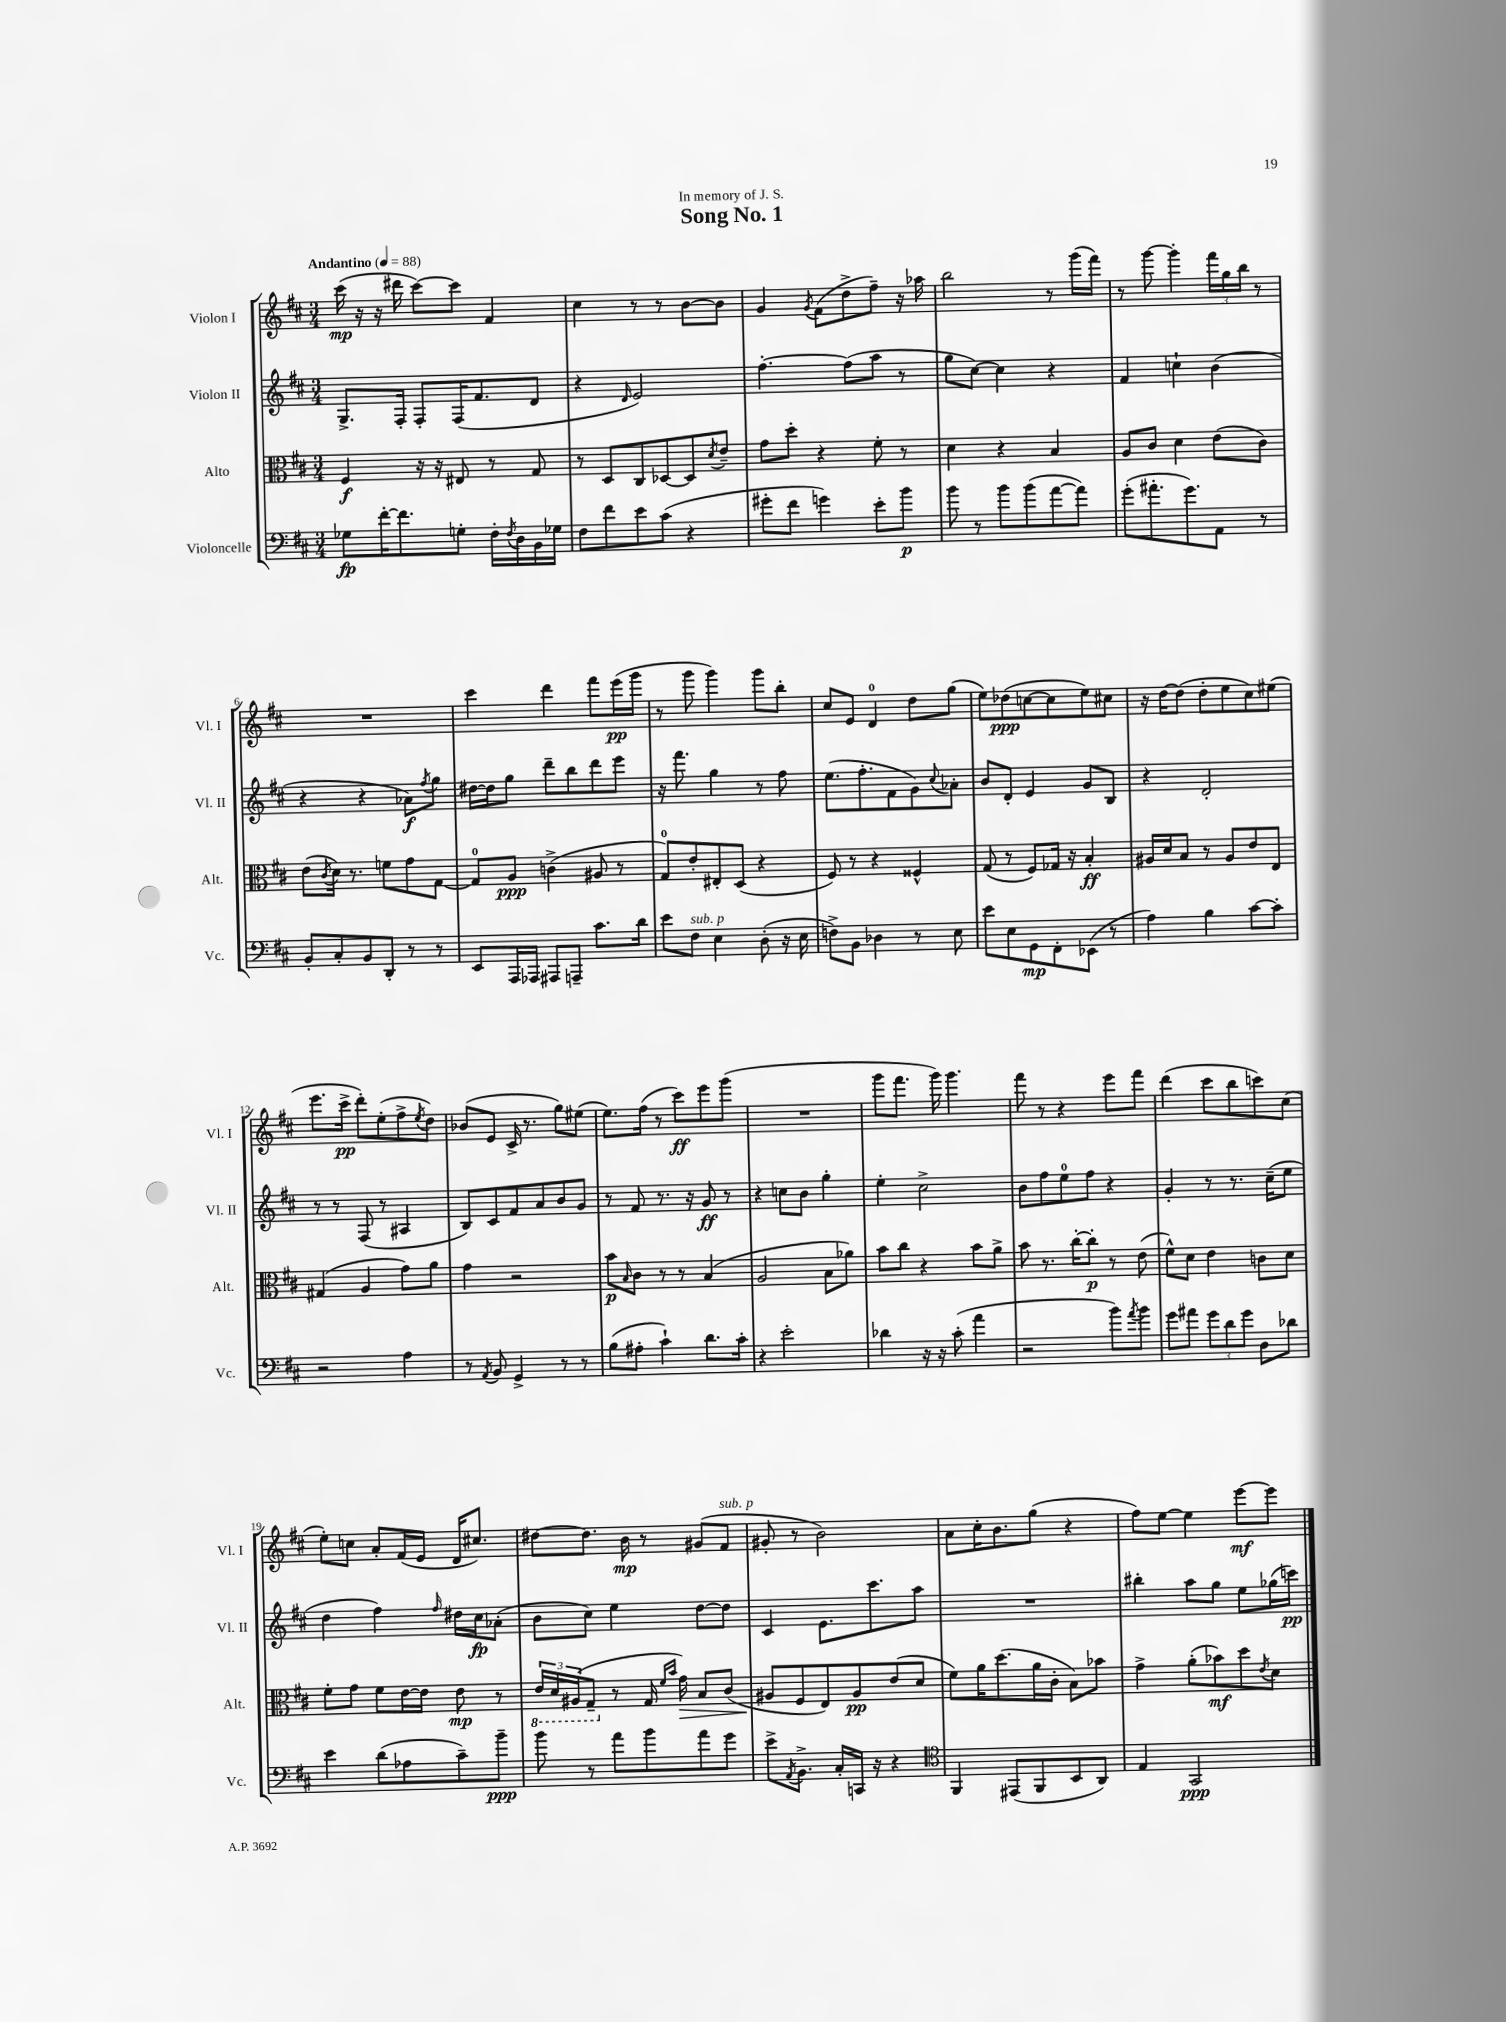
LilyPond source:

\header { title = "Song No. 1" dedication = "In memory of J. S." }
<<
\new StaffGroup <<
\new Staff = "s0" \with { instrumentName = "Violon I" shortInstrumentName = "Vl. I" } {
    \clef treble \key d \major \numericTimeSignature \time 3/4 \tempo "Andantino" 4 = 88
    cis'''16\mp( r16 r16 dis'''16 cis'''8~) cis'''8 fis'4 |
    cis''4 r8 r8 b'8~ b'8 |
    g'4 \acciaccatura { g'8 } fis'8( d''8-> fis''8--) r16 aes''16 |
    b''2 r8 g'''16( fis'''16) |
    r8 g'''8~ g'''4-. \tuplet 3/2 { fis'''16 g''16 b''16 } r8 |
    R2. |
    cis'''4 d'''4 fis'''8 e'''16\pp( g'''16 |
    r8 g'''8 g'''4) g'''8 b''8-. |
    cis''8 e'8 d'4-0 d''8 g''8( |
    e''8) des''8\ppp( c''8~ c''8 e''8) cis''8 |
    r16 d''16~ d''8( d''8-. e''8 cis''8) eis''8( |
    e'''8. cis'''16->\pp d'''8-.) e''8-.( fis''8-> \acciaccatura { e''8 } d''8) |
    bes'8( e'8 cis'16-> r8. g''8) eis''8( |
    e''8.) fis''16( r8 cis'''8\ff) e'''8 g'''8( |
    R2. |
    g'''8 fis'''8. g'''16) g'''4. |
    fis'''8 r8 r4 e'''8 fis'''8 |
    d'''4( cis'''8 b''8 c'''8) cis''8( |
    e''8-.) c''8 a'8-. fis'16( e'16 d'16 cis''8.) |
    dis''8~ dis''8. b'16\mp r8 gis'8( fis'8^\markup { \italic "sub. p" } |
    gis'8-. r8 b'2) |
    a'8 cis''16-. b'8. g''8( r4 |
    fis''8) e''8~ e''4 e'''8~\mf e'''8 \bar "|." |
}
\new Staff = "s1" \with { instrumentName = "Violon II" shortInstrumentName = "Vl. II" } {
    \clef treble \key d \major \numericTimeSignature \time 3/4
    g8.-> fis16-. fis8-. fis16( fis'8. d'8 |
    r4 \grace { d'16 } e'2) |
    fis''4.~-. fis''8( a''8 r8 |
    g''8 cis''8~) cis''4 r4 |
    fis'4 c''4-! b'4( |
    r4 r4 aes'8\f) \acciaccatura { fis''8 } g''8 |
    dis''16~ dis''16 g''8 d'''8-- b''8 d'''8 e'''8 |
    r16 fis'''8. g''4 r8 fis''8 |
    e''8.( fis''8.-. fis'8 g'8) \appoggiatura { cis''8 } aes'8-. |
    b'8 d'8-. e'4 g'8 b8 |
    r4 d'2-. |
    r8 r8 fis8( r8 ais4 |
    b8) cis'8 fis'8 a'8 b'8 g'8 |
    r8 fis'8 r8. r16 g'8\ff r8 |
    r4 c''8 b'8 g''4-. |
    e''4-. cis''2-> |
    b'8 fis''8 e''8-0 fis''8 r4 |
    g'4-. r8 r8. cis''16--( e''8 |
    d''4 fis''4) \grace { fis''16 } dis''16 cis''16\fp aes'8-.( |
    b'8 cis''8) e''4 d''8~ d''8 |
    cis'4 e'8. cis'''8. a''8 |
    R2. |
    bis''4-. a''8 g''8 e''8 ges''16( c'''16\pp) \bar "|." |
}
\new Staff = "s2" \with { instrumentName = "Alto" shortInstrumentName = "Alt." } {
    \clef alto \key d \major \numericTimeSignature \time 3/4
    fis4\f r16 r16 eis8 r8 g8 |
    r8 d8 cis8 des8~ des8 \acciaccatura { d'8 } e'8-- |
    g'8 d''8-. r4 fis'8-. r8 |
    d'4 r4 b4 |
    a8 cis'8 d'4 e'8( cis'8) |
    e'8( \acciaccatura { cis'8 } d'16) r8. f'8 g'8 g8~ |
    g8-0 a8\ppp c'4->( ais8 r8 |
    g8-0) e'8-. eis8-. d8( r4 |
    fis8) r8 r4 fisis4-^ |
    g8( r8 fis8) ges16 r16 b4-.\ff |
    ais16 d'16 b8 r8 ais8 e'8 e8 |
    gis4( a4 g'8) a'8 |
    g'4 r2 |
    b'8\p \grace { b16 } cis'8 r8 r8 b4( |
    a2 b8 aes'8) |
    b'8 cis''8 r4 b'8 a'8-> |
    b'8 r8. cis''16~-. cis''8-.\p r8 e'8( |
    fis'8-^) d'8 e'4 c'8 d'8 |
    fis'8-. g'8 fis'8 e'16~ e'16 e'8\mp r8 |
    \tuplet 3/2 { \ottava #-1 e16 d16 ais,16( } g,8-- \ottava #0 r8 g16 \grace { fis'16 b'16 } g'16\>) b8 cis'8( |
    ais8\! fis8 e8) ais8\pp e'8( d'8 |
    fis'8) a'16 d''8.( a'16 cis'16-. b8) bes'8 |
    g'4-> a'8-.( bes'8\mf) d''8 \acciaccatura { e'8 } d'8 \bar "|." |
}
\new Staff = "s3" \with { instrumentName = "Violoncelle" shortInstrumentName = "Vc." } {
    \clef bass \key d \major \numericTimeSignature \time 3/4
    ges8\fp fis'16~-. fis'8. g8-. fis16-. \acciaccatura { fis8 } d16 b,16 ges16 |
    fis8 fis'8 e'8 cis'8( r4 |
    gis'8-. fis'8 g'4) e'8-. b'8\p |
    b'8 r8 b'8 b'8( a'8~ a'8) |
    g'8-.( ais'8.-. g'8.) a,8 r8 |
    b,8-. cis8-. b,8 d,8-. r8 r8 |
    e,8 a,,16 aes,,16 ais,,8 a,,8-- cis'8. d'16 |
    e'8 fis8^\markup { \italic "sub. p" } e4 d8-.( r16 e16 |
    f8->) b,8 des4 r8 e8 |
    e'8 e8 g,8\mp fis,8-. ees,8( r8 |
    a4) b4 cis'8~ cis'8-. |
    r2 a4 |
    r8 \acciaccatura { a,8 } b,8 g,4-> r8 r8 |
    b8( ais8-. cis'4-!) d'8. cis'16-. |
    r4 e'2-. |
    des'4 r16 r16 cis'8-.( a'4 |
    r2 b'8) \acciaccatura { a'8 } b'8 |
    g'8 ais'8 \tuplet 3/2 { g'8 d'8 g'8 } d8 des'8 |
    e'4 d'8( aes8 cis'8--) b'8--\ppp |
    b'8 r8 a'8 b'8 a'8 g'8 |
    e'8-> \acciaccatura { a,8 } b,8.-> cis16-. c,16 r16 r4 |
    \clef tenor fis,4 eis,8( fis,8 b,8 a,8) |
    e4 g,2\ppp \bar "|." |
}
>>
>>
